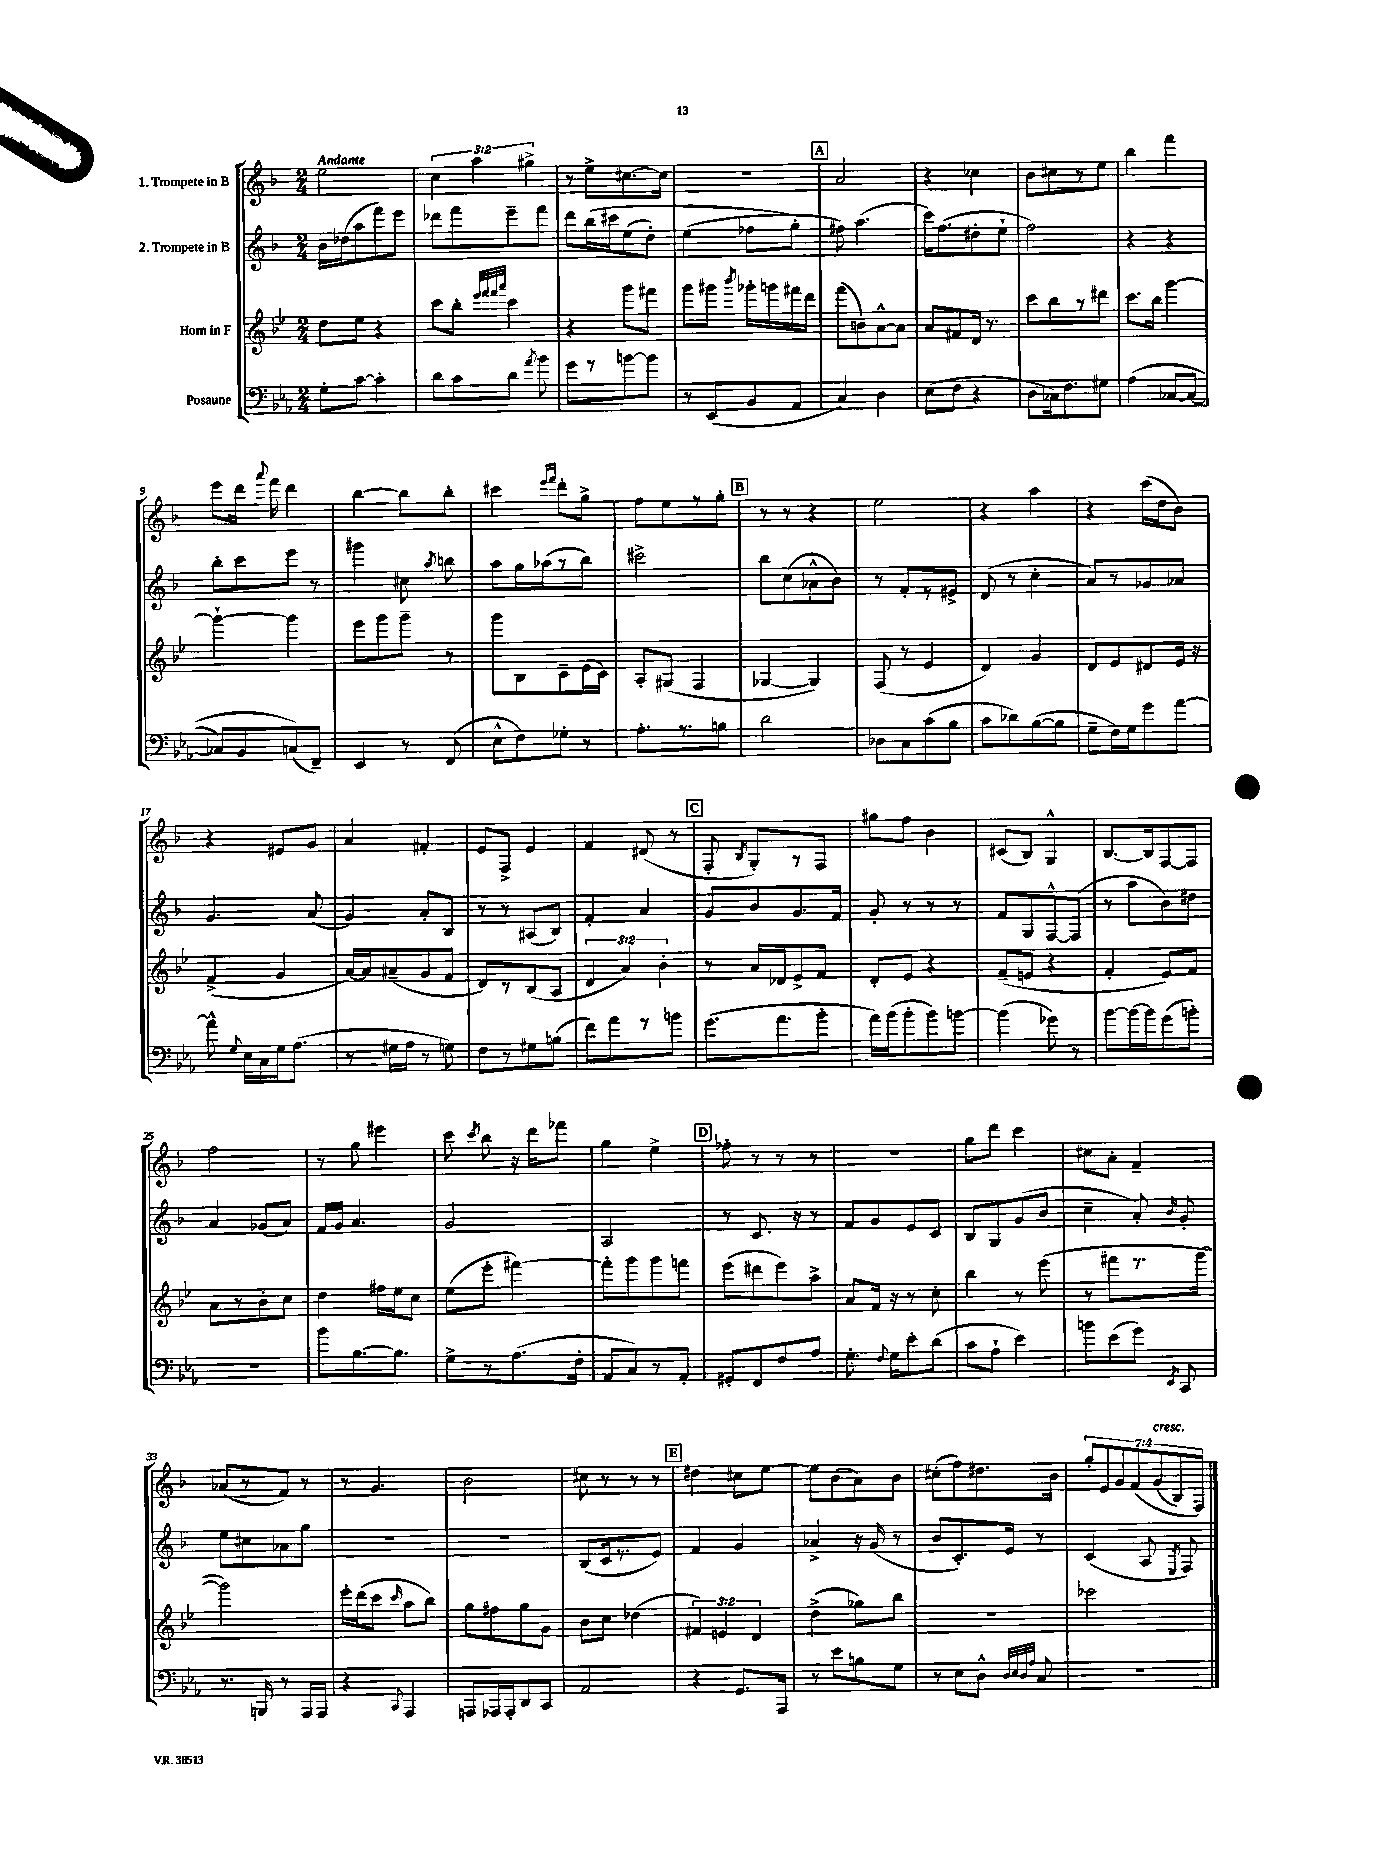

**kern	**kern	**kern	**kern
*staff4	*staff3	*staff2	*staff1
*clefF4	*clefG2	*clefG2	*clefG2
*k[b-e-a-]	*k[b-e-]	*k[b-]	*k[b-]
*M2/4	*M2/4	*M2/4	*M2/4
8G'	8dd	16b-	2ee
.	.	(16dd-	.
[8c	8ee-	8aa	.
4c']	4r	8fff)	.
.	.	8eee	.
=	=	=	=
8d	8ccc	8ddd-	6cc
8c	8bb-'	8fff	.
.	.	.	6aa
.	32qqeee-	.	.
.	32qqfff	.	.
.	32qqfff	.	.
.	32qqaaa	.	.
8d	4ccc	8eee~	.
.	.	.	6gg#^
8qa-	.	.	.
8b-	.	8fff	.
=	=	=	=
8g	4r	8ddd	8r
8r	.	&(16bb-	8ee^
.	.	16ccc#	.
[8b	8ggg	(8ee	[8.cc#
8b]	8fff#	8dd')	.
.	.	.	16cc#]
=	=	=	=
8r	8ggg	(4ee	2r
(8EE-	8ggg#	.	.
.	8qbbb-	.	.
8BB-	16ggg-'	8ff-	.
.	16ggg	.	.
8AA-	16fff#	8gg'&)	.
.	16ddd	.	.
=	=	=	=
4C)	(8fff	8ff#)	2a
.	8b)	(4.aa	.
4D	[8a^^	.	.
.	8a]	.	.
=	=	=	=
(8E-	8a	16ccc)	4r
.	.	(8.ff	.
8F	8f#	.	.
4r	16d	8dd#'	4cc-
.	8.r	.	.
.	.	8ee`	.
=	=	=	=
8D	8ccc	2ff)	8b-
16C-)	8bb-	.	8cc#
8.F	.	.	.
.	8r	.	8r
8G#	8ddd#	.	8ee
=	=	=	=
&((4A-	8.ccc	4r	4bb-
.	16bb-	.	.
[8C-	[4ggg	4r	4fff
8C-_	.	.	.
=	=	=	=
8C-])	4ggg`_	8bb-'	8eee
8BB-	.	8ccc	16ddd
.	.	.	8qqaaa
.	.	.	16fff
(8C&)	4ggg]	8eee	4ddd
8FF~)	.	8r	.
=	=	=	=
4EE-	8eee-	4ggg#	[4bb-
.	8ggg	.	.
8r	8ggg~	8cc#	8bb-]
.	.	8qaa	.
(8FF	8r	8bb	8bb-'
=	=	=	=
8E-^^	8ggg	8aa	4ccc#
8F)	8B-	16gg	.
.	.	(16aa-	.
.	.	.	16qqeee
.	.	.	16qqfff
8G-'	8c~	8r	8ddd'
8r	(16e-	8bb-)	8gg^
.	16c)	.	.
=	=	=	=
8.A-'	8A'	2ccc#^	8ff
.	(8G#	.	8ee
8.r	.	.	.
.	4F	.	8r
8B	.	.	8gg'
=	=	=	=
2d	[4G-	8bb-	8r
.	.	(8cc	8r
.	4G-])	8a-^^	4r
.	.	8b-)	.
=	=	=	=
8D-	(8F	8r	2ee
8C	8r	8f'	.
(8c	4e-	8r	.
8B-	.	8e#^	.
=	=	=	=
8c	4d)	(8d	4r
8d-)	.	8r	.
([8B-	4g	4cc'	4aa
8B-]	.	.	.
=	=	=	=
8G~	8d	8a)	4r
16F)	8e-	8r	.
16G	.	.	.
8g	8d#	8g-	(16ccc
.	.	.	16dd
[8a-	16e-	8a-	8b-)
.	16r	.	.
=	=	=	=
8a-^^]	(4f^	4.g	4r
8qqG	.	.	.
16E-	.	.	.
16C	.	.	.
16G	4g	.	8e#
(8.A-	.	.	.
.	.	(8a	8g
=	=	=	=
8r	[16a)	4g)	4a
.	16a]	.	.
16G#	(8a#~	.	.
16A-	.	.	.
8r	8g	8a'	4f#'
8G)	8f	8B-	.
=	=	=	=
8F	8d)	8r	8e
8r	8r	8r	8F^
8G#	(8B-	(8A#	4e
(8B	8A	8B-)	.
=	=	=	=
8f)	6d	4f'	4f
8a-	.	.	.
.	6a)	.	.
8r	.	4a	(8d#
.	6b-'	.	.
8b	.	.	8r
=	=	=	=
(8.g	8r	8g	8F'
.	.	.	8qB-
.	16a	8b-	8G')
8.a-	16d-	.	.
.	8e-^	8.g	8r
8b-'	8f	.	8F
.	.	16f	.
=	=	=	=
16a-)	8d'	8g'	8gg#
(16b-	.	.	.
8b-'	8e-	8r	8ff
8b-)	4r	8r	4b-
[8b	.	8r	.
=	=	=	=
(4b]	(8f~	8f	(8c#
.	8e	8G	8B-)
8g-)	4r	[8F^^	4G^^
8r	.	(8F]	.
=	=	=	=
[8b-	4f'	8r	[8.B-
16b-_	.	8aa	.
16b-]	.	.	16B-]
(8g	8e-)	8b-)	[8F
8b')	8f	8dd#	8F]
=	=	=	=
2r	8a	4a	2ff
.	8r	.	.
.	8b-'	(8g-	.
.	8cc	8a)	.
=	=	=	=
8b-	4dd	16f	8r
.	.	16g	.
[8.B-	.	4.a	8gg
.	16ff#	.	4eee#
8.B-]	16ee-	.	.
.	8cc	.	.
=	=	=	=
8G^	(8ee-	2g	8ccc
.	.	.	8qccc
8r	8eee-'	.	8bb-
(8.A-	[4fff#)	.	16r
.	.	.	16ddd
.	.	.	8fff-
16F'	.	.	.
=	=	=	=
8AA-	8fff#']	2A	4gg
8C)	8ggg	.	.
8r	8ggg	.	4ee^
8AA-'	8fff	.	.
=	=	=	=
8GG#'	(8eee-	8r	8ff-'
8FF	8ddd#	8.c	8r
8F	8eee-)	.	8r
.	.	16r	.
8A-	8aa^	8r	8r
=	=	=	=
8.G'	8a	8f	2r
.	16f	8g	.
8qqF	.	.	.
16G	16r	.	.
8e-'	8r	8e	.
(8d	8cc'	8c	.
=	=	=	=
8c	4bb-	8B-	8gg
8A-`	.	8G	8ddd
4e-)	8r	(8g	4ccc
.	(8eee-	8b-	.
=	=	=	=
8b	8r	4cc~	8cc#
(8e-	8fff#	.	8a'
8g)	8.r	8a')	4f~
8qEE-	.	16qqb-	.
8CC	.	8g'	.
.	[16ggg	.	.
=	=	=	=
8.r	2ggg])	8ee	(8a-
.	.	8cc#	8r
16BBB	.	.	.
8r	.	8a-	8f)
16AAA-	.	8gg	8r
16AAA-	.	.	.
=	=	=	=
4r	16eee-'	2r	8r
.	(16ddd	.	.
.	8ccc	.	4.g
8qqCC	16qqccc	.	.
4AAA-	8aa	.	.
.	8bb-)	.	.
=	=	=	=
8AAA	8gg	2r	2b-
16AAA-	8ff#	.	.
16AAA-'	.	.	.
8DD	8gg	.	.
8CC	8g	.	.
=	=	=	=
2AA-	8b-	(8B-	8cc#
.	8cc	16c	8r
.	.	8.r	.
.	(4dd-	.	8r
.	.	8e)	8r
=	=	=	=
4r	6f#)	4f	4dd#
.	6e	.	.
8.GG	.	4g	8cc#
.	6d	.	.
.	.	.	[8ee
16AAA-	.	.	.
=	=	=	=
8r	(4dd^	4a-^	8ee]
8e-	.	.	(8b-
8B	8gg-)	16r	8a)
.	.	(16g	.
8G	8bb-	8r	8b-
=	=	=	=
8r	2r	8b-	(8cc#'
8E-	.	8.c')	8ff)
8D^^	.	.	8.dd#
.	.	16e	.
32qqD	.	.	.
32qqE-	.	.	.
32qqD	.	.	.
32qqA-	.	.	.
8C	.	8r	.
.	.	.	16b-
=	=	=	=
2r	2ccc-	(4c	14gg'
.	.	.	14e
.	.	.	14g
.	.	.	&(14f
.	.	8A	.
.	.	.	(14g
.	.	.	14B-)
.	.	8qE	.
.	.	8F)	.
.	.	.	14F&)
==	==	==	==
*-	*-	*-	*-
